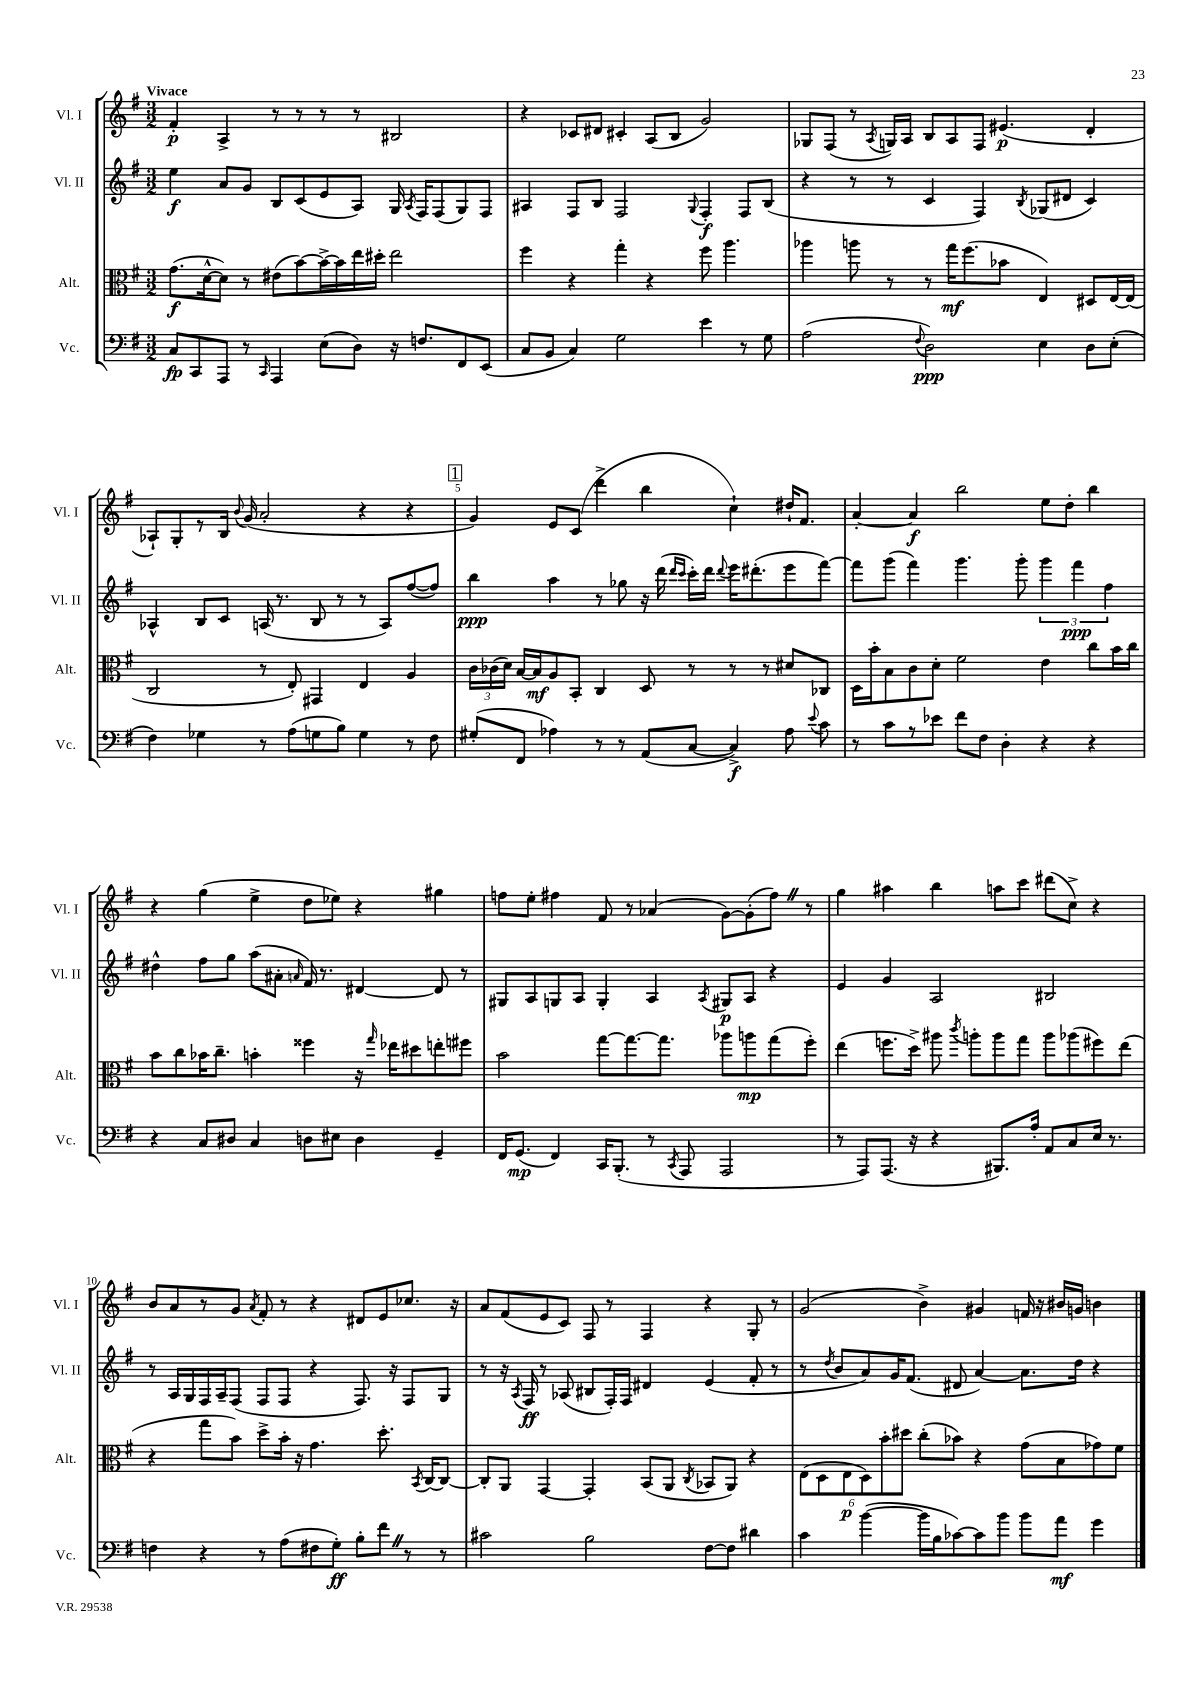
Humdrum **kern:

**kern	**kern	**kern	**kern
*staff4	*staff3	*staff2	*staff1
*clefF4	*clefC3	*clefG2	*clefG2
*k[f#]	*k[f#]	*k[f#]	*k[f#]
*M3/2	*M3/2	*M3/2	*M3/2
8C/L	(8.g\L	4ee\	4f#'/
8CC/	.	.	.
.	[16d^^\k	.	.
8AAA/J	8d\]J)	8a/L	4A^/
8r	8r	8g/J	.
16qqCC/	.	.	.
4AAA/	(8e#\L	8B/L	8r
.	[8b\)	(8c/	8r
(8E\L	16b^\_L	8e/	8r
.	16b\]	.	.
8D\J)	16ee\	8A/J)	8r
.	16dd#'\JJ	.	.
16r	2ee\	16G/	2B#/
.	.	8qA/	.
8.F/L	.	16F#/LK	.
.	.	(8F#/	.
8FF#/	.	8G/)	.
(8EE/J	.	8F#/J	.
=	=	=	=
8C/L	4ff#\	4A#/	4r
8BB/J	.	.	.
4C/)	4r	8F#/L	8c-/L
.	.	8B/J	8d#/J
2G\	4gg'\	2F#/	4c#'/
.	4r	.	(8A/L
.	.	.	8B/J
.	.	8qqG/	.
4e\	8ff#\	4F#'/	2g/)
.	4.aa\	.	.
8r	.	8F#/L	.
8G\	.	(8B/J	.
=	=	=	=
(2A\	4aa-\	4r	8G-/L
.	.	.	(8F#/J
.	8aa\	8r	8r
.	.	.	8qA/
.	8r	8r	16G/LL)
.	.	.	16A/JJ
8qqF#/	.	.	.
2D\)	8r	4c/	8B/L
.	16gg\LK	.	8A/
.	(8.ff#\	.	.
.	.	4F#/)	8F#/J
.	8b-\J	.	(4.e#/
.	.	8qB/	.
4E\	4E/)	(8G-/L	.
.	.	8d#/J	.
8D\L	8D#/L	4c/)	4d'/
(8E'\J	[16E/L	.	.
.	(16E/]JJ	.	.
=	=	=	=
4F#\)	2C/	4A-^^/	8A-`/L)
.	.	.	8G'/
4G-\	.	8B/L	8r
.	.	8c/J	16B/Jk
.	.	.	8qqb/
.	.	.	(16g/
8r	8r	(16A/	2a'/
.	.	8.r	.
(8A\L	8E'/)	.	.
8G\	4GG#/	8B/	.
8B\J)	.	8r	.
4G\	4E/	8r	4r
.	.	8A/L)	.
8r	4A/	([8ff#/	4r
8F#\	.	8ff#/]J)	.
=	=	=	=
(8G#'/L	24c\LL	4bb\	4g/)
.	(24c-\	.	.
.	24d\JJ)	.	.
8FF#/J	[16B/LL	.	.
.	16B/]J	.	.
4A-\)	8A/	4aa\	8e/L
.	8BB'/J	.	(8c/J
8r	4C/	8r	4ddd^\
8r	.	8gg-\	.
(8AA/L	8D/	16r	4bb\
.	.	(16ddd\	.
.	.	16qqddd/LL	.
.	.	16qqccc/JJ	.
[8C/J	8r	16ccc'\LL)	.
.	.	16ddd\JJ	.
.	.	8qqddd/	.
4C^/])	8r	16eee\LK	4cc`\)
.	.	(8.ddd#'\	.
.	8r	.	.
8A-\	8d#/L	8eee\	16dd#`/LK
.	.	.	8.f#/J
8qqe/	.	.	.
8c\	8C-/J	[8fff#\J)	.
=	=	=	=
8r	16D\LL	8fff#\]L	[4a'/
.	16b'\J	.	.
8c\L	8B\	(8ggg\J	.
8r	8c\	4fff#\)	4a/]
8e-\J	8d'\J	.	.
8f#\L	2f#\	4.ggg\	2bb\
8F#\J	.	.	.
4D'\	.	.	.
.	.	8ggg'\	.
4r	4e\	6ggg\	8ee\L
.	.	.	8dd'\J
.	.	6fff#\	.
4r	8cc\L	.	4bb\
.	.	6ff#\	.
.	16b\L	.	.
.	16cc\JJ	.	.
=	=	=	=
4r	8b\L	4dd#^^\	4r
.	8cc\	.	.
8C/L	16b-\K	8ff#\L	(4gg\
.	8.cc~\J	.	.
8D#/J	.	8gg\J	.
4C/	4b'\	(8aa\L	4ee^\
.	.	8a#'\J	.
.	.	16qqa/	.
8D\L	4ff##\	16f#/)	8dd\L
.	.	8.r	.
8E#\J	.	.	8ee-\J)
4D\	16r	[4d#/	4r
.	16qqgg/	.	.
.	16ee-\LK	.	.
.	8dd#\	.	.
4GG~/	8ee'\	8d#/]	4gg#\
.	8ff#\J	8r	.
=	=	=	=
16FF#/LK	2b\	8G#/L	8ff\L
(8.GG/J	.	.	.
.	.	8A/	8ee'\J
4FF#/)	.	8G/	4ff#\
.	.	8A/J	.
16CC/LK	[8gg\L	4G'/	8f#/
(8.BBB'/J	.	.	.
.	8.gg\_	.	8r
8r	.	4A/	(4a-/
.	8.gg\]J	.	.
8qCC/	.	.	.
8AAA/	.	.	.
.	.	8qA/	.
2AAA/	8aa-\L	8G#/L	[8g\L)
.	8aa\	8A/J	(8g'\]
.	(8gg\	4r	8ff#\J)
.	8ff#'\J)	.	8r
=	=	=	=
8r	(4ee\	4e/	4gg\
8AAA/L)	.	.	.
(8.AAA/J	8.ff\L	4g/	4aa#\
16r	16dd^\Jk)	.	.
4r	8aa#\	2A/	4bb\
.	8qccc/	.	.
.	8aa'\L	.	.
8.BBB#/L)	8aa\	.	8aa\L
.	8gg\J	.	8ccc\J
16A'/Jk	.	.	.
8AA/L	8aa\L	2B#/	(8ddd#\L
8C/	(8aa-\	.	8cc^\J)
16E/Jk	8ff#\)	.	4r
8.r	.	.	.
.	(8ee\J	.	.
=	=	=	=
4F\	4r	8r	8b/L
.	.	16A/LL	8a/
.	.	16G/	.
4r	8gg\L	16F#/	8r
.	.	16A~/J	.
.	8b\J)	(8F#/J	8g/J
.	.	.	8qa/
8r	8dd^\L	8F#/L	8f#'/
(8A\L	16b'\Jk	8F#/J	8r
.	16r	.	.
8F#\	4.g\	4r	4r
8G'\J)	.	.	.
8B'\L	.	8.F#/)	8d#/L
8f#\J	8.dd'\	.	8e/
.	.	16r	.
8r	.	8F#/L	8.cc-/J
.	8qBB/	.	.
.	[16C/LK	.	.
8r	8C/_J	8G/J	.
.	.	.	16r
=	=	=	=
2c#\	8C'/]L	8r	8a/L
.	8AA/J	16r	(8f#/
.	.	8qA/	.
.	.	16F#/	.
.	[4GG/	8r	8e/
.	.	(8A-/	8c/J)
2B\	4GG'/]	8B#/L	8F#/
.	.	16F#'/L)	8r
.	.	16F#/JJ	.
.	(8BB/L	4d#/	4F#/
.	8AA/J	.	.
.	8qC/	.	.
[8F#\L	8BB-/L	(4e/	4r
8F#\]J	8AA/J)	.	.
4d#\	4r	8f#'/	8G'/
.	.	8r	8r
=	=	=	=
4c\	(12E\L	8r	(2g/
.	12D\	.	.
.	.	8qdd/	.
.	.	8b/L	.
.	12E\	.	.
([4b\	12D\)	8a/)	.
.	12b'\	.	.
.	.	16g/K	.
.	12dd#\J	.	.
.	.	(8.f#/J	.
16b\]LL	(8cc'\L	.	4b^\)
16B\J	.	.	.
[8c-\)	8b-\J)	8d#/	.
8c-\]	4r	[4a/)	4g#/
8b\J	.	.	.
8b\L	(8g\L	8.a\]L	16f/
.	.	.	16r
8a\J	8B\	.	16b#/LL
.	.	16dd\Jk	16g/JJ
4g\	8g-\)	4r	4b\
.	8f#\J	.	.
==	==	==	==
*-	*-	*-	*-
